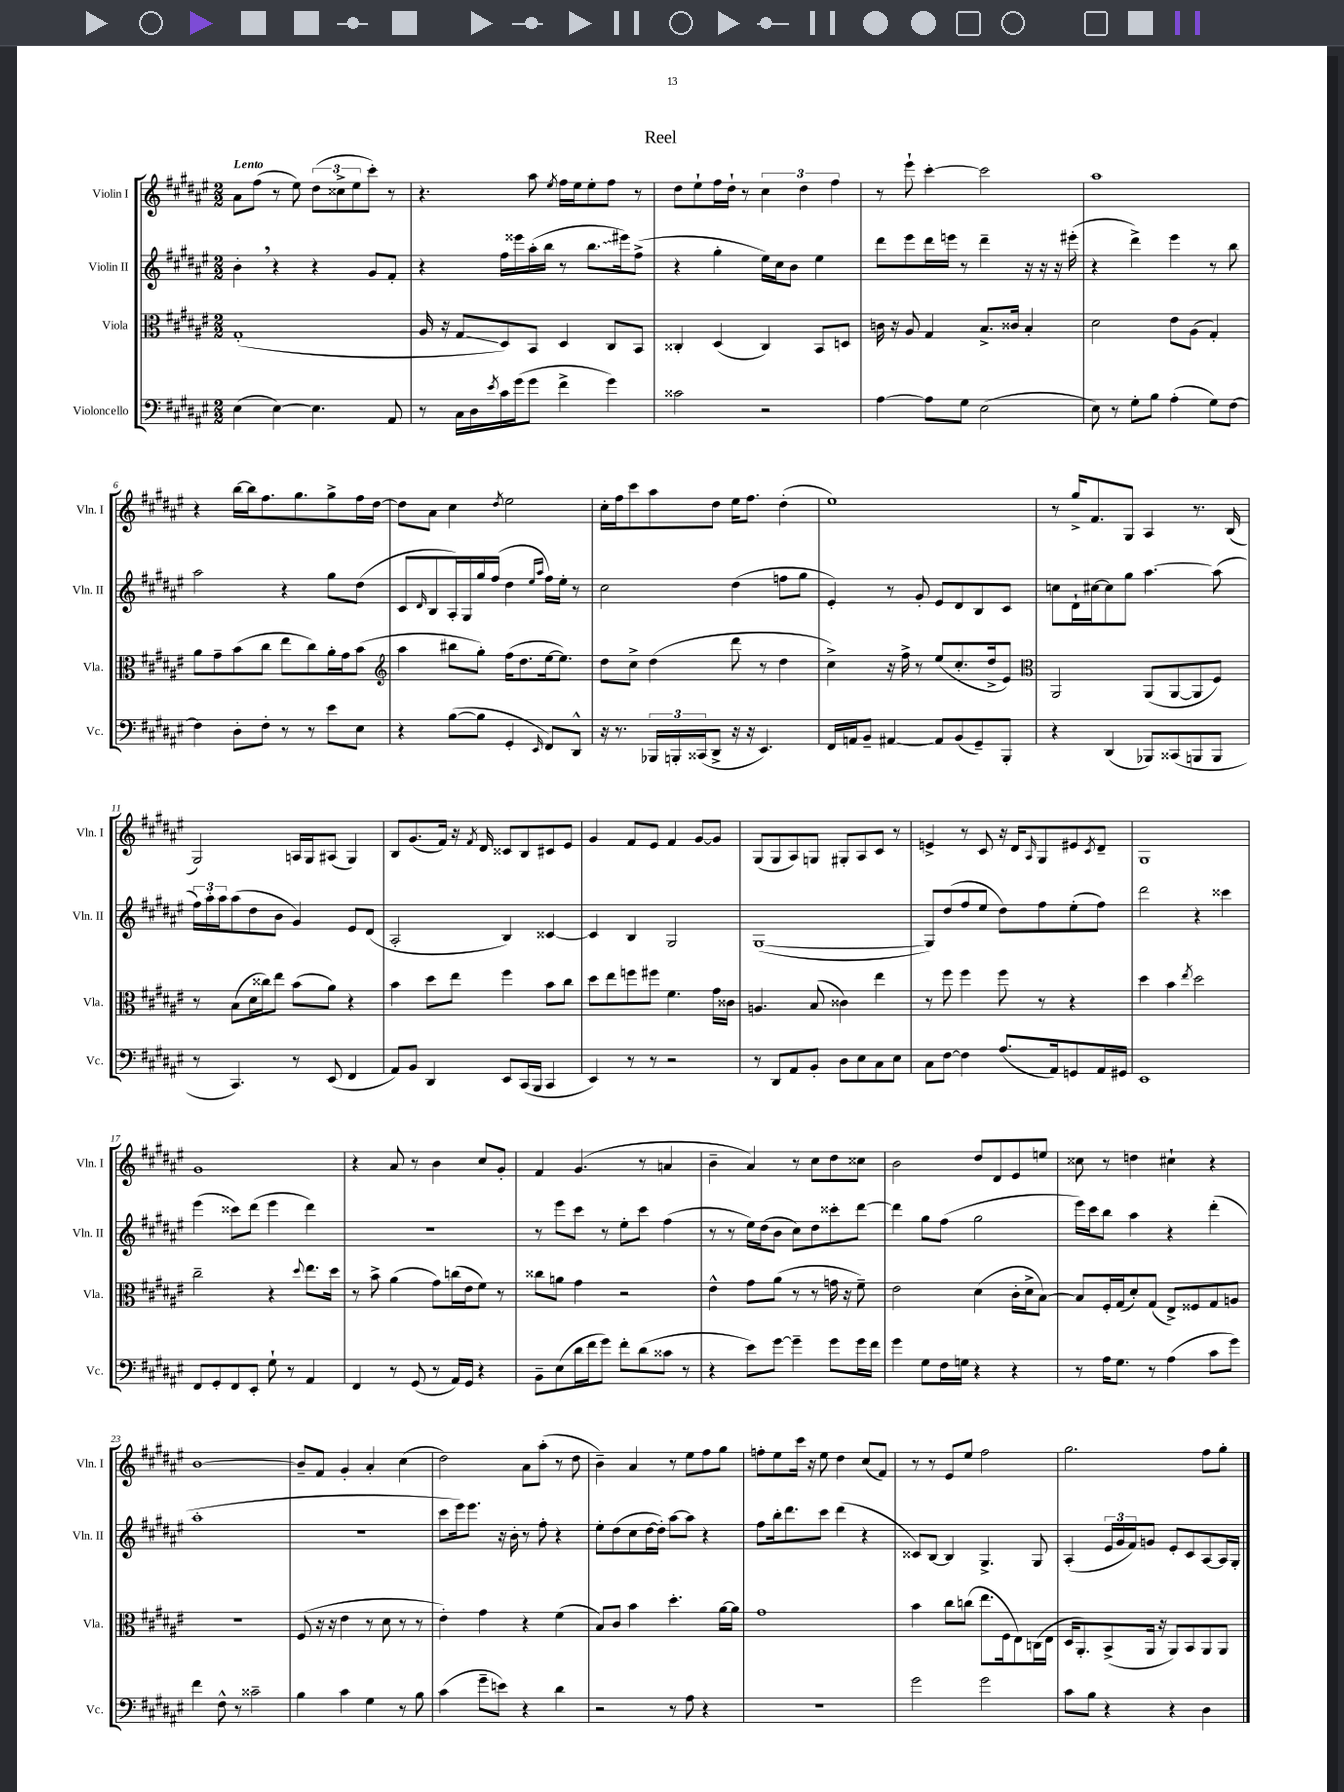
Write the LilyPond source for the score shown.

\header { title = "Reel" }
<<
\new StaffGroup <<
\new Staff = "s0" \with { instrumentName = "Violin I" shortInstrumentName = "Vln. I" } {
    \clef treble \key fis \major \numericTimeSignature \time 2/2 \tempo "Lento"
    ais'8 fis''8( r8 eis''8) \tuplet 3/2 { dis''8( cisis''8-> eis''8 } cis'''8-.) r8 |
    r4. ais''8 \acciaccatura { eis''8 } fis''16 eis''16 eis''8-. fis''8 r8 |
    dis''8 eis''8-! fis''16 dis''16-! r8 \tuplet 3/2 { cis''4 dis''4 fis''4 } |
    r8 eis'''8-! cis'''4~-. cis'''2 |
    ais''1 |
    r4 b''16~ b''16 fis''8. gis''8. gis''8-> fis''16 dis''16~ |
    dis''8 ais'8 cis''4 \acciaccatura { dis''8 } eis''2 |
    cis''16-. fis''16 cis'''8 ais''8 dis''8 eis''16 fis''8. dis''4-.( |
    eis''1) |
    r8 gis''16-> fis'8. gis8 ais4 r8. b16( |
    gis2) a16 gis16 ais8( gis4) |
    b8 gis'8.( fis'16) r16 \acciaccatura { fis'8 } dis'16 cisis'8 b8 cis'8 eis'8 |
    gis'4 fis'8 eis'8 fis'4 gis'8~ gis'8 |
    gis8( gis8 ais8) g8 gis8-. ais8 cis'8 r8 |
    e'4-> r8 cis'8 r16 dis'16 \grace { ais16 } gis8 eis'8 \acciaccatura { cis'8 } dis'8-- |
    gis1 |
    gis'1 |
    r4 ais'8 r8 b'4 cis''8 gis'8-. |
    fis'4 gis'4.( r8 a'4 |
    b'4-- ais'4) r8 cis''8 dis''8 cisis''8 |
    b'2 dis''8 dis'8 eis'8 e''8 |
    cisis''8 r8 d''4 cis''4-! r4 |
    b'1~ |
    b'8-- fis'8 gis'4-. ais'4-. cis''4( |
    dis''2) ais'8 ais''8-.( r8 dis''8 |
    b'4--) ais'4 r8 eis''8 fis''8 gis''8 |
    f''8-. eis''8 cis'''16 r16 eis''8 dis''4 cis''8( fis'8) |
    r8 r8 eis'8 eis''8 fis''2 |
    gis''2. fis''8 gis''8-. \bar "|." |
}
\new Staff = "s1" \with { instrumentName = "Violin II" shortInstrumentName = "Vln. II" } {
    \clef treble \key fis \major \numericTimeSignature \time 2/2
    b'4-. \breathe r4 r4 gis'8 fis'8-. |
    r4 fis''16 eisis'''16 ais''16-.( b''16 r8 \once \override Glissando.style = #'zigzag b''8.\glissando eis'''16) fis''8->( |
    r4 gis''4-. eis''16) cis''16 b'8 eis''4 |
    dis'''8 eis'''8 dis'''16 e'''16 r8 dis'''4-- r16 r16 r16 eis'''16-.( |
    r4 dis'''4->) eis'''4 r8 b''8 |
    ais''2 r4 gis''8 dis''8( |
    cis'8 \grace { dis'16 } b8 ais16-.) gis16 gis''16 fis''16( dis''4 \grace { eis''16 ais''16 } fis''16) eis''16-. r8 |
    cis''2 dis''4( f''8 gis''8 |
    eis'4-.) r8 gis'8-. eis'8 dis'8 b8 cis'8 |
    c''8 dis'16-! cis''16~ cis''8 gis''8 ais''4.~ ais''8( |
    \tuplet 3/2 { fis''16) ais''16-. ais''16 } ais''8( dis''8 b'8 gis'4) eis'8 dis'8( |
    ais2-. b4) cisis'4~ |
    cisis'4 b4 gis2 |
    gis1~( |
    gis8) dis''8( fis''8 eis''8 dis''8) fis''8 eis''8-.( fis''8) |
    dis'''2 r4 cisis'''4 |
    eis'''4( cisis'''8) dis'''8( eis'''4 dis'''4) |
    R1 |
    r8 eis'''8 cis'''8 r8 eis''8-. cis'''8 fis''4( |
    r8 r8 eis''16) dis''16( b'8 cis''8) dis''8 cisis'''8-. dis'''8~ |
    dis'''4 gis''8 fis''8( gis''2 |
    eis'''16) cis'''16 b''8 ais''4 r4 dis'''4-.( |
    ais''1-. |
    r1 |
    cis'''8 eis'''16) eis'''8. r16 b'16-. r8 fis''8-. r4 |
    eis''8-. dis''8( cis''8 dis''16~ dis''16-.) ais''8~ ais''8 r4 |
    fis''8 b''16-. dis'''8. cis'''8 dis'''4( r4 |
    cisis'8) b8~ b4 gis4.-> gis8 |
    ais4-.( \tuplet 3/2 { eis'16 gis'16 fis'16) } g'8 eis'8-. cis'8 ais8~ ais16 gis16-. \bar "|." |
}
\new Staff = "s2" \with { instrumentName = "Viola" shortInstrumentName = "Vla." } {
    \clef alto \key fis \major \numericTimeSignature \time 2/2
    gis1-.( |
    ais16 r16 gis8\glissando dis8) b,8 dis4 cis8 b,8 |
    cisis4-. dis4( cisis4) b,8 d8 |
    c'16 r16 ais8 gis4 b8.-> cisis'16 b4-. |
    dis'2 eis'8 ais8( gis4-.) |
    ais'8 gis'8-- b'8( cis''8 eis''8 cis''8) ais'16-. gis'16 b'8( |
    \clef treble ais''4 bis''8 gis''8-.) fis''16( dis''8. eis''16~ eis''8.) |
    dis''8 cis''8-> dis''4( dis'''8 r8 dis''4 |
    cis''4->) r16 fis''16-> r8 eis''8( cis''8.-. dis''16-> eis'8) |
    \clef alto ais,2 ais,8( ais,8~ ais,8 fis8) |
    r8 b8( dis'16 cisis''16) eis''8 b'8( ais'8) r4 |
    b'4 dis''8 eis''8 fis''4 b'8 cis''8 |
    dis''8 eis''8 f''8 fis''8 fis'4. gis'16 cisis'16 |
    a4. b8( cisis'4) eis''4 |
    r8 fis''8 fis''4 fis''8 r8 r4 |
    dis''4 b'4 \acciaccatura { eis''8 } dis''2 |
    cis''2-- r4 \appoggiatura { dis''8 } eis''8. dis''16 |
    r8 b'8-> ais'4( gis'8) c''16( eis'16 fis'8) r8 |
    cisis''8 a'8 gis'4 r2 |
    eis'4-^ gis'8 ais'8( r8 r8 g'16 r16 fis'8--) |
    eis'2 dis'4( cis'16-. dis'16-> b8~) |
    b8 fis16-. gis16( dis'8-.) gis8( eis8->) fisis8 gis8 a8 |
    r1 |
    fis8( r16 r16 eis'4 r8 dis'8 r8 r8 |
    eis'4-.) gis'4 r4 fis'4( |
    b8) cis'8 b'4 dis''4.-. ais'16~ ais'16 |
    gis'1 |
    b'4 cis''8 c''8( eis''8. fis16 eis8) c16( eis16 |
    dis16 ais,8.-.) b,8->( ais,16 r16 ais,8) b,8 ais,8 ais,8 \bar "|." |
}
\new Staff = "s3" \with { instrumentName = "Violoncello" shortInstrumentName = "Vc." } {
    \clef bass \key fis \major \numericTimeSignature \time 2/2
    eis4( eis4~) eis4. ais,8 |
    r8 cis16 dis16 \acciaccatura { eis'8 } cis'16 gis'16( gis'8 fis'4-> gis'4) |
    cisis'2 r2 |
    ais4~ ais8 gis8 eis2( |
    eis8) r8 gis8-. b8 ais4-.( gis8) fis8~ |
    fis4 dis8-. fis8-. r8 r8 eis'8 eis8 |
    r4 b8~( b8 gis,4-. \grace { eis,16 } fis,8) dis,8-^ |
    r16 r8. \tuplet 3/2 { bes,,16 b,,16-. cisis,16( } dis,8-> r16 r16 eis,4.) |
    fis,16 a,16 b,8-- ais,4~ ais,8 b,8( gis,8--) b,,8-. |
    r4 dis,4( bes,,8) cisis,8( b,,8 b,,8 |
    r8 cis,4.) r8 eis,8( fis,4 |
    ais,8) b,8 dis,4 eis,8 cis,16( b,,16 cis,4 |
    eis,4) r8 r8 r2 |
    r8 dis,8 ais,8 b,8-. dis8 eis8 cis8 eis8 |
    cis8 fis8~ fis4 ais8.( ais,16) g,8 ais,16 gis,16 |
    eis,1 |
    fis,8 gis,8-. fis,8 eis,8-. gis8-! r8 ais,4 |
    fis,4 r8 gis,8( r8 ais,16) gis,16 r4 |
    b,8-- eis8( dis'16 fis'16 gis'8) fis'8-. dis'8( cisis'8 r8 |
    r4 eis'8) gis'8~ gis'4-- gis'8 gis'16 fis'16 |
    gis'4 gis8 fis16 g16 r4 r4 |
    r8 ais16 gis8. r8 ais4( cis'8 gis'8) |
    fis'4 fis8-^ r8 cisis'2-- |
    b4 cis'4 gis4 r8 b8 |
    cis'4( gis'8-- e'8) r4 dis'4 |
    r2 r8 ais8 r4 |
    r1 |
    gis'2 gis'2 |
    cis'8 b8 r4 r4 dis4 \bar "|." |
}
>>
>>
